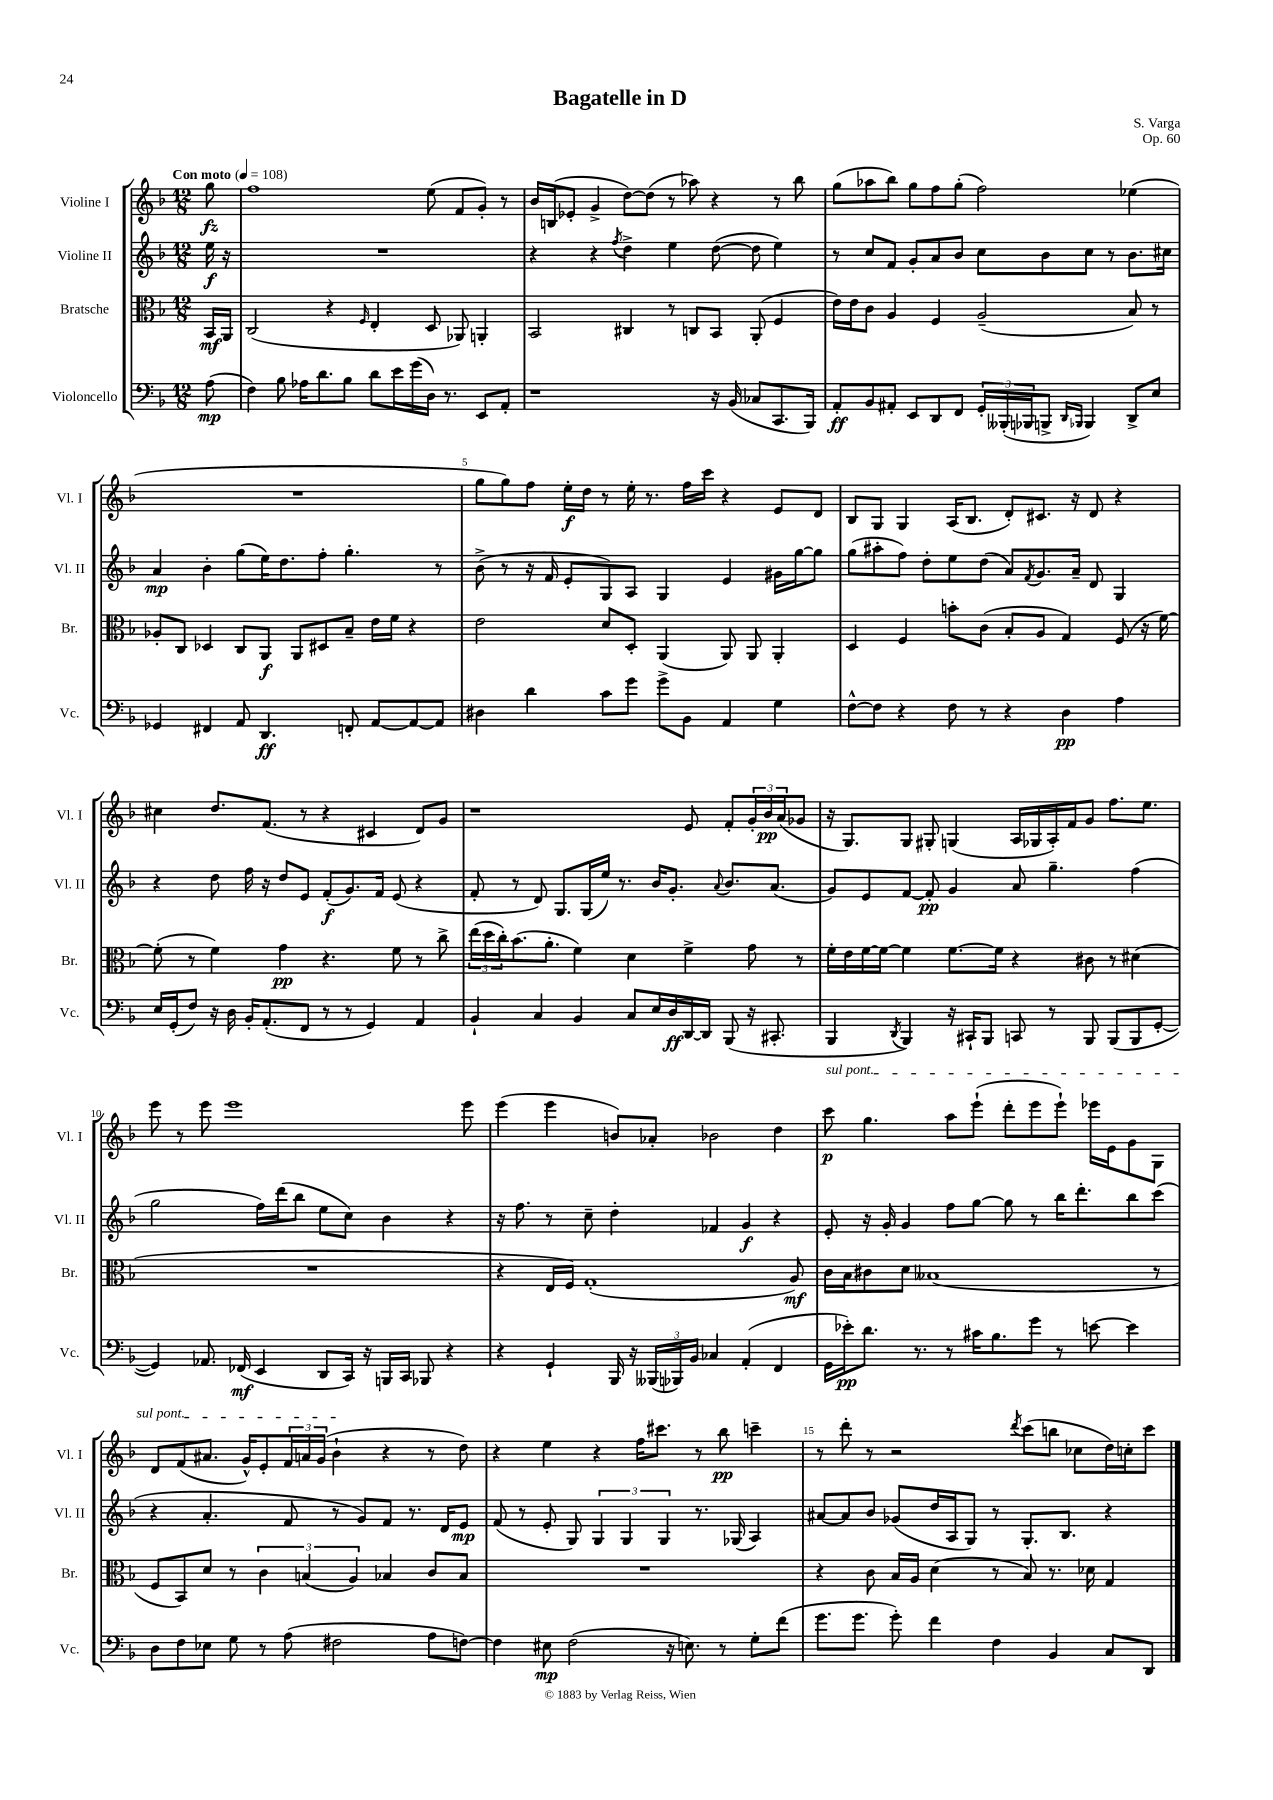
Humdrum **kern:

**kern	**dynam	**kern	**dynam	**kern	**dynam	**kern	**dynam
*part4	*part4	*part3	*part3	*part2	*part2	*part1	*part1
*staff4	*staff4	*staff3	*staff3	*staff2	*staff2	*staff1	*staff1
*I"Violoncello	*	*I"Bratsche	*	*I"Violine II	*	*I"Violine I	*
*I'Vc.	*	*I'Br.	*	*I'Vl. II	*	*I'Vl. I	*
*clefF4	*	*clefC3	*	*clefG2	*	*clefG2	*
*k[b-]	*	*k[b-]	*	*k[b-]	*	*k[b-]	*
*M12/8	*	*M12/8	*	*M12/8	*	*M12/8	*
*MM108	*	*MM108	*	*MM108	*	*MM108	*
=	=	=	=	=	=	=	=
!	!	!	!	!	!	!LO:TX:a:B:t=Con moto	!
(8A\	mp	16BB-/LL	mf	16ee\	f	8gg\	fz
.	.	16AA/JJ	.	16r	.	.	.
=1	=1	=1	=1	=1	=1	=1	=1
4F\)	.	(2C/	.	1.r	.	1ff	.
8B-\	.	.	.	.	.	.	.
16A-X\KL	.	.	.	.	.	.	.
8.d\	.	.	.	.	.	.	.
.	.	4r	.	.	.	.	.
8B-\J	.	.	.	.	.	.	.
.	.	16qqF/	.	.	.	.	.
8d\L	.	4E'/	.	.	.	.	.
16e\L	.	.	.	.	.	.	.
(16g\	.	.	.	.	.	.	.
16D\JJ)	.	8D/	.	.	.	(8ee\	.
8.r	.	.	.	.	.	.	.
.	.	8AA-X/)	.	.	.	8f/L	.
8EE/L	.	4AAn'/	.	.	.	8g'/J)	.
8AA'/J	.	.	.	.	.	8r	.
=2	=2	=2	=2	=2	=2	=2	=2
1r	.	2BB-/	.	4r	.	16b-/LL	.
.	.	.	.	.	.	(16Bn/J	.
.	.	.	.	.	.	8e-X'/J	.
.	.	.	.	4r	.	4g^/	.
.	.	.	.	8qff/	.	.	.
.	.	4C#X/	.	4dd^\	.	[8dd\L)	.
.	.	.	.	.	.	(8dd\J]	.
.	.	8r	.	4ee\	.	8r	.
.	.	8Cn/L	.	.	.	8aa-X\)	.
16r	.	8BB-/J	.	([8dd\	.	4r	.
(16BB-/	.	.	.	.	.	.	.
8C-X/L	.	(8AA'/	.	8dd\]	.	.	.
8.CC/	.	4F/	.	4ee\)	.	8r	.
.	.	.	.	.	.	8bb-\	.
16BBB-/Jk)	.	.	.	.	.	.	.
=3	=3	=3	=3	=3	=3	=3	=3
8AA'/L	ff	16e\LL)	.	8r	.	(8gg\L	.
.	.	16e\J	.	.	.	.	.
8BB-/	.	8c\J	.	8cc/L	.	8aa-X\	.
8AA#X'/J	.	4A/	.	8f/J	.	8bb-\J)	.
8EE/L	.	.	.	8g'/L	.	8gg\L	.
8DD/	.	4F/	.	8a/	.	8ff\	.
8FF/J	.	.	.	8b-/J	.	(8gg'\J	.
24GG'/LL	.	(2A~/	.	8cc\L	.	2ff\)	.
(24BBB--X'/	.	.	.	.	.	.	.
24BBB-X/J	.	.	.	.	.	.	.
8BBBn^/J	.	.	.	8b-\	.	.	.
16qqDD/LL	.	.	.	.	.	.	.
16qqBBB-X/JJ	.	.	.	.	.	.	.
4BBB-/)	.	.	.	8cc\J	.	.	.
.	.	.	.	8r	.	.	.
8DD^/L	.	8B-/)	.	8.b-\L	.	(4ee-X\	.
8E/J	.	8r	.	.	.	.	.
.	.	.	.	16cc#X\Jk	.	.	.
!!LO:LB:g=z
=4	=4	=4	=4	=4	=4	=4	=4
4GG-X/	.	8A-X'/L	.	4a/	mp	1.r	.
.	.	8C/J	.	.	.	.	.
4FF#X/	.	4D-X/	.	4b-'\	.	.	.
8AA/	.	8C/L	.	(8gg\L	.	.	.
4.DD/	ff	8AA/J	f	16ee\K)	.	.	.
.	.	.	.	8.dd\	.	.	.
.	.	8AA/L	.	.	.	.	.
.	.	8D#X/	.	8ff'\J	.	.	.
8FFn'/	.	8B-~/J	.	4.gg'\	.	.	.
[8AA/L	.	16e\LL	.	.	.	.	.
.	.	16f\JJ	.	.	.	.	.
8AA/_	.	4r	.	.	.	.	.
8AA/J]	.	.	.	8r	.	.	.
=5	=5	=5	=5	=5	=5	=5	=5
4D#X\	.	2e\	.	(8b-^\	.	8gg\L	.
.	.	.	.	8r	.	8gg\)	.
4d\	.	.	.	16r	.	8ff\J	.
.	.	.	.	16f/	.	.	.
.	.	.	.	8e'/L	.	16ee'\LL	f
.	.	.	.	.	.	16dd\JJ	.
8c\L	.	8d/L	.	8G/)	.	8r	.
8g\J	.	8D'/J	.	8A/J	.	16ee'\	.
.	.	.	.	.	.	8.r	.
8g^\L	.	(4AA/	.	4G/	.	.	.
8BB-\J	.	.	.	.	.	16ff\LL	.
.	.	.	.	.	.	16ccc\JJ	.
4AA/	.	8AA/)	.	4e/	.	4r	.
.	.	8AA/	.	.	.	.	.
4G\	.	4AA'/	.	16g#X\LL	.	8e/L	.
.	.	.	.	[16gg\J	.	.	.
.	.	.	.	8gg\J]	.	8d/J	.
=6	=6	=6	=6	=6	=6	=6	=6
[8F^^\L	.	4D/	.	(8gg\L	.	8B-/L	.
8F\J]	.	.	.	8aa#X'\	.	8G/J	.
4r	.	4F/	.	8ff\J)	.	4G/	.
.	.	.	.	8dd'\L	.	.	.
8F\	.	8bn'\L	.	8ee\	.	(16A/KL	.
.	.	.	.	.	.	8.B-/J	.
8r	.	(8c\J	.	(8dd\J	.	.	.
4r	.	8B-'/L	.	8a/L)	.	8d'/L)	.
.	.	.	.	8qf/	.	.	.
.	.	8A/J	.	8.g/	.	8.c#X/J	.
4D\	pp	4G/)	.	.	.	.	.
.	.	.	.	16a~/Jk	.	16r	.
.	.	.	.	8d/	.	8d/	.
4A\	.	(8F/	.	4G/	.	4r	.
.	.	16r	.	.	.	.	.
.	.	[16f\)	.	.	.	.	.
!!LO:LB:g=z
=7	=7	=7	=7	=7	=7	=7	=7
16E/LL	.	(8f'\]	.	4r	.	4cc#X\	.
(16GG'/J	.	.	.	.	.	.	.
8F/J)	.	8r	.	.	.	.	.
16r	.	4f\)	.	8dd\	.	8.dd/L	.
16D\	.	.	.	.	.	.	.
16BB-'/KL	.	.	.	16ff\	.	.	.
(8.AA'/	.	.	.	16r	.	(8.f/J	.
.	.	4g\	pp	8dd/L	.	.	.
8FF/J	.	.	.	8e/J	.	8r	.
8r	.	4.r	.	(8f'/L	f	4r	.
8r	.	.	.	8.g/)	.	.	.
4GG/)	.	.	.	.	.	4c#X/	.
.	.	.	.	16f/Jk	.	.	.
.	.	8f\	.	(8e/	.	.	.
4AA/	.	8r	.	4r	.	8d/L)	.
.	.	8cc^\	.	.	.	8g/J	.
=8	=8	=8	=8	=8	=8	=8	=8
4BB-`/	.	(24ee\LL	.	8f'/	.	1r	.
.	.	24dd\	.	.	.	.	.
.	.	24cc'\J)	.	.	.	.	.
.	.	(8.b-\	.	8r	.	.	.
4C/	.	.	.	8d/)	.	.	.
.	.	8.a'\J	.	.	.	.	.
.	.	.	.	8.G/L	.	.	.
4BB-/	.	4f\)	.	.	.	.	.
.	.	.	.	(16G/L	.	.	.
.	.	.	.	16ee/JJ)	.	.	.
.	.	.	.	8.r	.	.	.
8C/L	.	4d\	.	.	.	.	.
16E/L	.	.	.	16b-/KL	.	.	.
16D/	ff	.	.	8.g'/J	.	.	.
[16DD/	.	4f^\	.	.	.	8e/	.
16DD/JJ]	.	.	.	.	.	.	.
.	.	.	.	8qqa/	.	.	.
(8BBB-/	.	.	.	8.b-/L	.	8f'/L	.
16r	.	8g\	.	.	.	24g'/L	.
.	.	.	.	.	.	24b-/	pp
8.CC#X'/	.	.	.	(8.a/J	.	.	.
.	.	.	.	.	.	(24a/J	.
.	.	8r	.	.	.	8g-X/J	.
=9	=9	=9	=9	=9	=9	=9	=9
4BBB-/	.	16f'\LL	.	8g/L)	.	16r	.
.	.	16e\	.	.	.	8.G/L)	.
.	.	[16f\	.	8e/	.	.	.
.	.	16f\JJ_	.	.	.	.	.
8qDD/	.	.	.	.	.	.	.
4BBB-/)	.	4f\]	.	[8f/J	.	8G/J	.
.	.	.	.	8f'/]	pp	8G#X'/	.
16r	.	[8.f\L	.	4g/	.	(4Gn/	.
16CC#X`/KL	.	.	.	.	.	.	.
8BBB-/J	.	.	.	.	.	.	.
.	.	16f\Jk]	.	.	.	.	.
8CCn/	.	4r	.	8a/	.	16A/LL	.
.	.	.	.	.	.	16G-X/	.
8r	.	.	.	4.gg~\	.	16A'/)	.
.	.	.	.	.	.	16f/J	.
8BBB-/	.	8c#X\	.	.	.	8g/J	.
(8BBB-/L	.	8r	.	.	.	8.ff\L	.
8BBB-/	.	(4d#X\	.	(4ff\	.	.	.
.	.	.	.	.	.	8.ee\J	.
[8GG'/J	.	.	.	.	.	.	.
!!LO:LB:g=z
=10	=10	=10	=10	=10	=10	=10	=10
4GG/])	.	1.r	.	2gg\	.	8eee\	.
.	.	.	.	.	.	8r	.
8.AA-X/	.	.	.	.	.	8eee\	.
.	.	.	.	.	.	1eee	.
(16FF-X/	mf	.	.	.	.	.	.
4EE/	.	.	.	16ff\LL)	.	.	.
.	.	.	.	(16ddd\J	.	.	.
.	.	.	.	8bb-\J	.	.	.
8DD/L	.	.	.	8ee\L	.	.	.
16CC/Jk)	.	.	.	8cc\J)	.	.	.
16r	.	.	.	.	.	.	.
16BBBn/LL	.	.	.	4b-\	.	.	.
16CC/JJ	.	.	.	.	.	.	.
8BBB-X/	.	.	.	.	.	.	.
4r	.	.	.	4r	.	.	.
.	.	.	.	.	.	8eee\	.
=11	=11	=11	=11	=11	=11	=11	=11
4r	.	4r	.	16r	.	(4eee\	.
.	.	.	.	8.ff\	.	.	.
4GG`/	.	16E/LL	.	8r	.	4eee\	.
.	.	16F/JJ)	.	.	.	.	.
.	.	(1G'	.	8cc~\	.	.	.
16BBB-/	.	.	.	4dd'\	.	8bn/L)	.
16r	.	.	.	.	.	.	.
(24BBB--X/LL	.	.	.	.	.	8a-X'/J	.
24BBB-X/)	.	.	.	.	.	.	.
24BB-/JJ	.	.	.	.	.	.	.
4C-X/	.	.	.	4f-X/	.	2b-X\	.
(4AA'/	.	.	.	4g/	f	.	.
4FF/	.	.	.	4r	.	4dd\	.
.	.	8A/)	mf	.	.	.	.
=12	=12	=12	=12	=12	=12	=12	=12
!	!	!	!	!	!	!LO:TX:a:i:t=sul pont.	!
16GG\LL	.	16c\LL	.	8e'/	.	8ccc\	p
16e-X'\J)	pp	16B-\J	.	.	.	.	.
8.d\J	.	8c#X\	.	16r	.	4.gg\	.
.	.	.	.	16g'/	.	.	.
.	.	8d\J	.	4g/	.	.	.
8.r	.	.	.	.	.	.	.
.	.	(1B--X	.	.	.	.	.
8r	.	.	.	8ff\L	.	8aa\L	.
16c#X\KL	.	.	.	[8gg\J	.	(8eee`\J	.
8.B-\	.	.	.	.	.	.	.
.	.	.	.	8gg\]	.	8ddd'\L	.
8g\J	.	.	.	8r	.	8eee\	.
8r	.	.	.	16bb-\KL	.	8eee`\J)	.
.	.	.	.	8.ddd'\	.	.	.
[8en\	.	.	.	.	.	16eee-X\LL	.
.	.	.	.	.	.	16e\J	.
4e\]	.	.	.	8bb-\	.	8g\	.
.	.	8r	.	(8ccc\J	.	8G\J	.
!!LO:LB:g=z
=13	=13	=13	=13	=13	=13	=13	=13
8D\L	.	8F/L	.	4r	.	8d/L	.
8F\	.	8BB-/)	.	.	.	(8f/	.
8E-X\J	.	8d/J	.	4.a'/	.	8.a#X/J	.
8G\	.	8r	.	.	.	.	.
.	.	.	.	.	.	16g^^/KL)	.
8r	.	6c\	.	.	.	8e'/	.
(8A\	.	.	.	8f/	.	24f/L	.
.	.	(6Bn/	.	.	.	24an/	.
.	.	.	.	.	.	(24g/JJ	.
2F#X\	.	.	.	8r	.	4b-`\	.
.	.	6A/)	.	.	.	.	.
.	.	.	.	8g/L)	.	.	.
.	.	4B-X/	.	8f/J	.	4r	.
.	.	.	.	8.r	.	.	.
8A\L	.	8c/L	.	.	.	8r	.
.	.	.	.	16d/KL	.	.	.
[8Fn\J)	.	8B-/J	.	8e/J	mp	8dd\)	.
=14	=14	=14	=14	=14	=14	=14	=14
4F\]	.	1.r	.	(8f/	.	4r	.
.	.	.	.	8r	.	.	.
8E#X\	mp	.	.	8e'/	.	4ee\	.
(2F\	.	.	.	8G/)	.	.	.
.	.	.	.	6G/	.	4r	.
.	.	.	.	6G/	.	.	.
.	.	.	.	.	.	16ff\KL	.
.	.	.	.	.	.	8.ccc#X\J	.
.	.	.	.	6G/	.	.	.
16r	.	.	.	.	.	.	.
8.En\)	.	.	.	.	.	.	.
.	.	.	.	8.r	.	8r	.
8r	.	.	.	.	.	8bb-\	pp
.	.	.	.	(16G-X/	.	.	.
8G'\L	.	.	.	4A/)	.	4cccn~\	.
(8f\J	.	.	.	.	.	.	.
=15	=15	=15	=15	=15	=15	=15	=15
8.g\L	.	4r	.	[8a#X/L	.	8r	.
.	.	.	.	8a#/]	.	8ddd'\	.
8.g\J	.	.	.	.	.	.	.
.	.	8c\	.	8b-/J	.	8r	.
8g'\)	.	16B-/LL	.	(8g-X/L	.	2r	.
.	.	16A/JJ	.	.	.	.	.
4f\	.	(4d\	.	16dd/L	.	.	.
.	.	.	.	16A/J	.	.	.
.	.	.	.	8G/J)	.	.	.
4F\	.	8r	.	8r	.	.	.
.	.	.	.	.	.	8qddd/	.
.	.	8B-/)	.	8.G'/L	.	(8ccc\L	.
4BB-/	.	8.r	.	.	.	8bbn\J	.
.	.	.	.	8.B-/J	.	.	.
.	.	.	.	.	.	8cc-X\L	.
.	.	16d-X\	.	.	.	.	.
8C/L	.	4G/	.	4r	.	16dd\L)	.
.	.	.	.	.	.	16ccn'\J	.
8DD/J	.	.	.	.	.	8ccc\J	.
==	==	==	==	==	==	==	==
*-	*-	*-	*-	*-	*-	*-	*-
